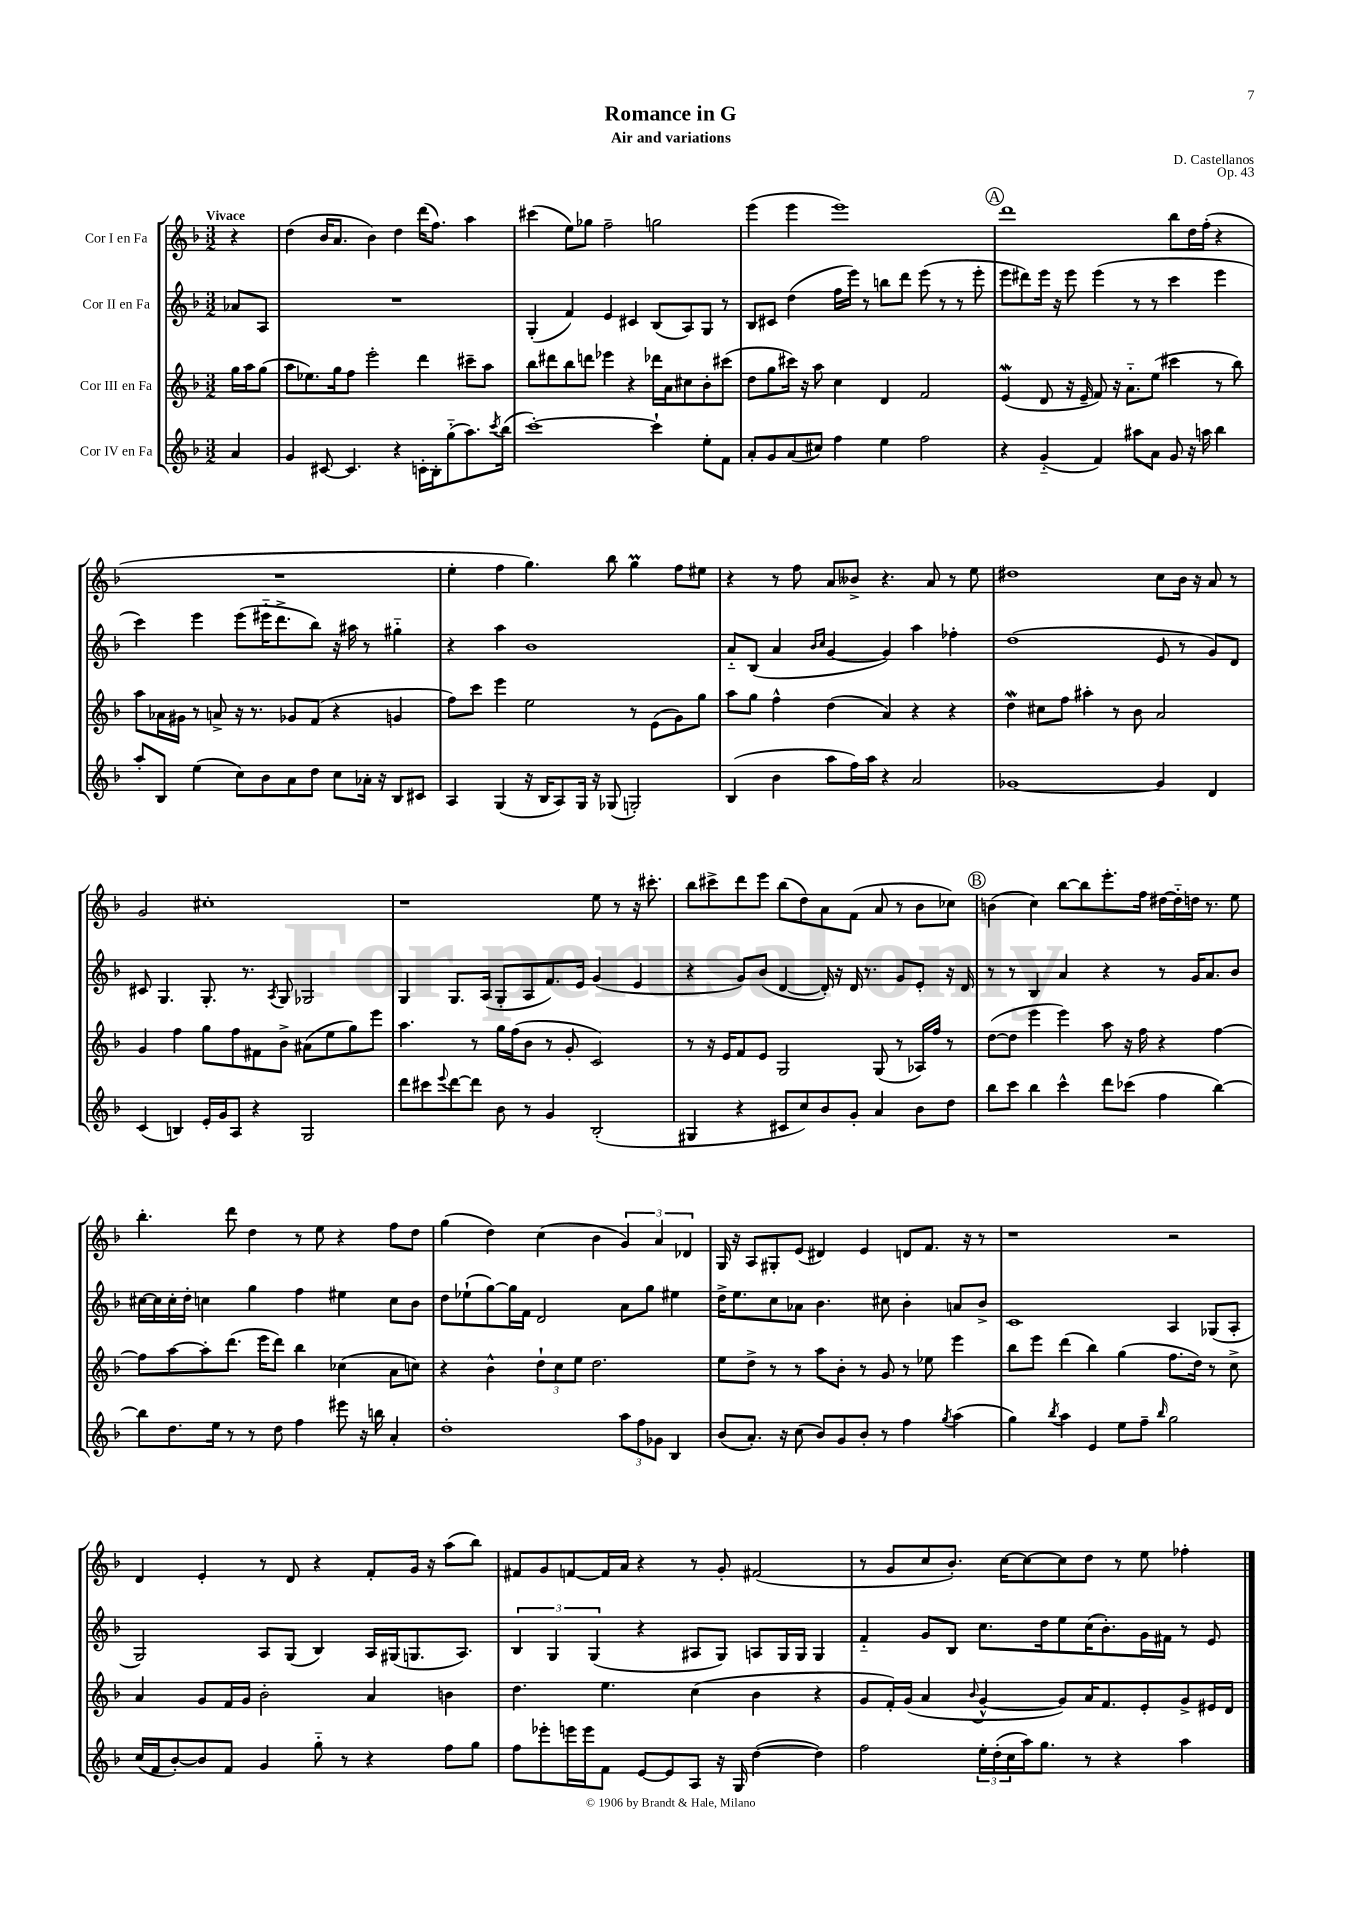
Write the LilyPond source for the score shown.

\header { title = "Romance in G" composer = "D. Castellanos" subtitle = "Air and variations" opus = "Op. 43" }
<<
\new StaffGroup <<
\new Staff = "s0" \with { instrumentName = "Cor I en Fa" } {
    \clef treble \key f \major \numericTimeSignature \time 3/2 \partial 4 \tempo "Vivace"
    r4 |
    d''4( bes'16 a'8. bes'4) d''4 d'''16( f''8.) a''4 |
    cis'''4( e''8) ges''8 f''2-- g''2 |
    e'''4( e'''4 e'''1) |
    \mark \markup { \circle "A" } d'''1 bes''8 d''16 f''16-.( r4 |
    R1. |
    e''4-. f''4 g''4.) bes''8 g''4\prall f''8 eis''8 |
    r4 r8 f''8 a'8 beses'8-> r4. a'8 r8 e''8 |
    dis''1 c''8 bes'16 r16 a'8 r8 |
    g'2 cis''1-. |
    r1 e''8 r8 r16 cis'''8.-. |
    bes''8 cis'''8-> d'''8 e'''8 bes''8( d''8) a'8 f'8( a'8 r8 bes'8 ces''8) |
    \mark \markup { \circle "B" } b'4( c''4) bes''8~ bes''8 e'''8.-. f''16 dis''16~ dis''16-_ d''16 r8. e''8 |
    bes''4.-. d'''8 d''4 r8 e''8 r4 f''8 d''8 |
    g''4( d''4) c''4( bes'4 \tuplet 3/2 { g'4) a'4 des'4 } |
    g16 r16 a8 gis8-. e'8( dis'4) e'4 d'8 f'8. r16 r8 |
    r1 r2 |
    d'4 e'4-. r8 d'8 r4 f'8-. g'16 r16 a''8( bes''8) |
    fis'8 g'8 f'8~ f'16 a'16 r4 r8 g'8-. fis'2( |
    r8 g'8 c''8 bes'8.-.) c''16~ c''8~ c''8 d''8 r8 e''8 fes''4-. \bar "|." |
}
\new Staff = "s1" \with { instrumentName = "Cor II en Fa" } {
    \clef treble \key f \major \numericTimeSignature \time 3/2 \partial 4
    aes'8 a8 |
    R1. |
    g4-.( f'4) e'4 cis'4 bes8( a8) g8 r8 |
    bes8 cis'8 d''4( f''16 e'''16) r8 b''8 d'''8 e'''8( r8 r8 e'''8-. |
    \mark \markup { \circle "A" } e'''8 dis'''8) e'''16 r16 e'''8 e'''4( r8 r8 c'''4 e'''4 |
    c'''4) e'''4 e'''8( eis'''16-_ d'''8.-> bes''8) r16 ais''16 r8 gis''4-_ |
    r4 a''4 bes'1 |
    a'8-_ bes8( a'4 \grace { bes'16 c''16 } g'4~ g'4) a''4 fes''4-. |
    d''1( e'8 r8 g'8) d'8 |
    cis'8 g4. g8.-. r8. \acciaccatura { a8 } g8 ges2 |
    g4 g8. a16( g8-. a8 f'8.) e'16 g'4( e'4 |
    r4 g'8) bes'8( d'4~ d'16-.) r16 d'16 r8. g'8 e'8-. r16 d'16 |
    \mark \markup { \circle "B" } r8 r8 bes4 a'4 r4 r8 g'16 a'8. bes'8 |
    cis''16~ cis''16 cis''16-. d''16-. c''4 g''4 f''4 eis''4 c''8 bes'8 |
    d''8 ees''8-!( g''8~) g''16 f'16 d'2 a'8 g''8 eis''4 |
    d''16-> e''8. c''8 aes'8 bes'4. cis''8 bes'4-. a'8 bes'8-> |
    c'1 a4 ges8( a8-. |
    g2) a8 g8( bes4) a16 gis16( g8. a8.) |
    \tuplet 3/2 { bes4 g4 g4( } r4 ais8 g8) a8 g16 g16 g4 |
    f'4-_ g'8 bes8 c''8. d''16 e''8 c''16( bes'8.-.) g'16 fis'16 r8 e'8 \bar "|." |
}
\new Staff = "s2" \with { instrumentName = "Cor III en Fa" } {
    \clef treble \key f \major \numericTimeSignature \time 3/2 \partial 4
    g''16 a''16 g''8( |
    a''8 ees''8.) g''16 f''8 e'''2-. d'''4 cis'''8-- a''8 |
    bes''8 dis'''8 bes''8 d'''8 ees'''4 r4 des'''16 a'16 cis''8 bes'8-. cis'''8( |
    d''8 g''8 cis'''16) r16 a''8 c''4 d'4 f'2 |
    \mark \markup { \circle "A" } e'4\mordent( d'8 r16 e'16-- f'8) r16 a'8.-_ e''8( cis'''4 r8 bes''8) |
    a''8 aes'16 gis'16 r8 a'8-> r16 r8. ges'8 f'8( r4 g'4 |
    f''8) c'''8 e'''4 e''2 r8 e'8( g'8) g''8 |
    a''8 g''8 f''4-^ d''4( a'4) r4 r4 |
    d''4\mordent cis''8 f''8 ais''4-. r8 bes'8 a'2 |
    g'4 f''4 g''8 f''8 fis'8 bes'8-> ais'8( e''8 g''8) e'''8 |
    a''4. r8 g''16 f''16( bes'8 r8 g'8-. c'2) |
    r8 r16 e'16 f'8 e'8 g2 g8( r8 aes16) f''16 r8 |
    \mark \markup { \circle "B" } d''8~( d''8 e'''4 e'''4) a''8 r16 f''16 r4 f''4~ |
    f''8 a''8~ a''8-. d'''8.( e'''16 d'''8) bes''4 ces''4( a'8 c''8) |
    r4 bes'4-^ \tuplet 3/2 { d''8-! c''8 e''8 } d''2. |
    e''8 d''8-> r8 r8 a''8 bes'8-. r8 g'8 r8 ees''8 e'''4 |
    bes''8 e'''8 d'''4( bes''4) g''4( f''8. d''16) r8 c''8-> |
    a'4 g'8 f'16 g'16 bes'2-. a'4 b'4 |
    d''4. e''4. c''4( bes'4 r4 |
    g'8 f'16-.) g'16( a'4 \appoggiatura { bes'8 } g'4~-^ g'8) a'16 f'8. e'8-. g'8-> eis'16 d'16 \bar "|." |
}
\new Staff = "s3" \with { instrumentName = "Cor IV en Fa" } {
    \clef treble \key f \major \numericTimeSignature \time 3/2 \partial 4
    a'4 |
    g'4 cis'8~ cis'4. r4 c'16-. bes16-. g''8-_( a''8.) \acciaccatura { c'''8 } bes''16( |
    c'''1~-.) c'''4-! e''8-. f'8 |
    a'8-. g'8 a'8( cis''8) f''4 e''4 f''2 |
    \mark \markup { \circle "A" } r4 g'4-_( f'4) ais''8 a'8 g'8 r16 a''16 bes''4 |
    a''8-. bes8 e''4( c''8) bes'8 a'8 d''8 c''8 aes'16-. r16 bes8 cis'8 |
    a4 g4( r16 bes16 a8) g16 r16 ges8( g2-.) |
    bes4( bes'4 a''8 f''16) a''16 r4 a'2 |
    ges'1~ ges'4 d'4 |
    c'4( b4) e'16-. g'16 a8 r4 g2 |
    d'''8 cis'''8 \appoggiatura { e'''8 } d'''8~ d'''8 bes'8 r8 g'4 bes2-.( |
    gis4 r4 cis'8 c''8) bes'8 g'8-. a'4 bes'8 d''8 |
    \mark \markup { \circle "B" } bes''8 c'''8 bes''4 c'''4-^ d'''8 ces'''8( f''4 bes''4~) |
    bes''8 d''8. e''16 r8 r8 d''8 f''4 eis'''8 r16 b''16 a'4-. |
    d''1-. \tuplet 3/2 { a''8 f''8 ges'8 } bes4 |
    bes'8( a'8.-.) r16 c''8( bes'8) g'8 bes'8-. r8 f''4 \acciaccatura { g''8 } a''4( |
    g''4) \acciaccatura { bes''8 } a''4 e'4 e''8 f''8-- \grace { bes''16 } g''2 |
    c''16( f'16 bes'8~-.) bes'8 f'8 g'4 g''8-_ r8 r4 f''8 g''8 |
    f''8 ees'''8-. e'''16 e'''16 f'8 e'8~ e'8 a8 r16 g16 d''4~( d''4) |
    f''2 \tuplet 3/2 { e''16-. d''16-.( c''16 } a''16) g''8. r8 r4 a''4 \bar "|." |
}
>>
>>
\layout { \context { \Score \remove "Bar_number_engraver" } }
